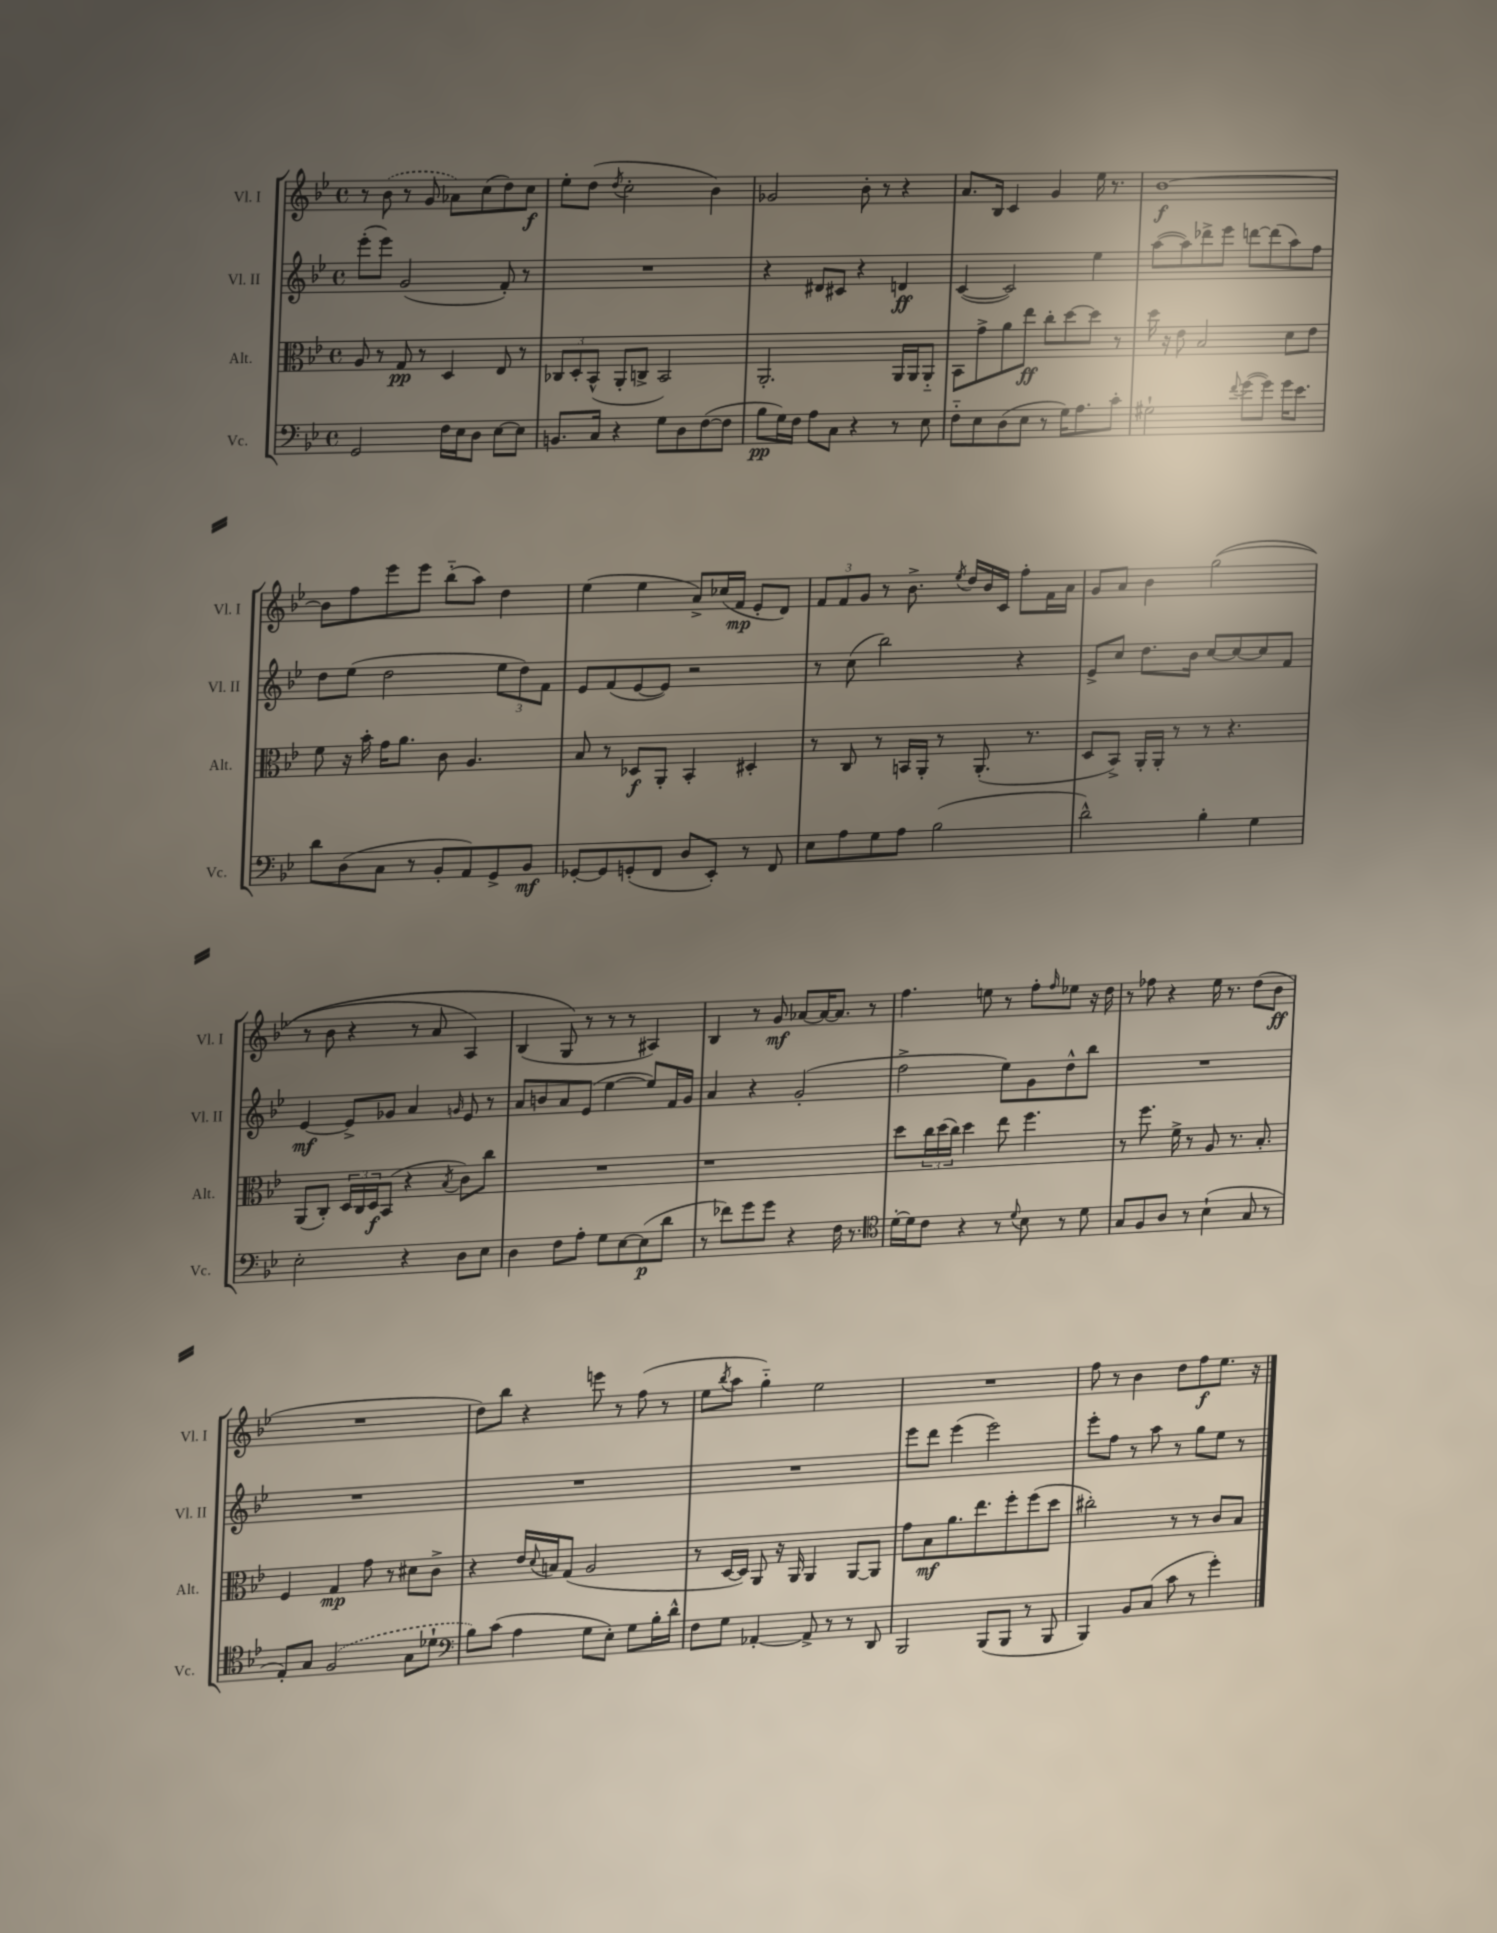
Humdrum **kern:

**kern	**dynam	**kern	**dynam	**kern	**dynam	**kern	**dynam
*part4	*part4	*part3	*part3	*part2	*part2	*part1	*part1
*staff4	*staff4	*staff3	*staff3	*staff2	*staff2	*staff1	*staff1
*I"Vc.	*	*I"Alt.	*	*I"Vl. II	*	*I"Vl. I	*
*I'Vc.	*	*I'Alt.	*	*I'Vl. II	*	*I'Vl. I	*
*clefF4	*	*clefC3	*	*clefG2	*	*clefG2	*
*k[b-e-]	*	*k[b-e-]	*	*k[b-e-]	*	*k[b-e-]	*
*M4/4	*	*M4/4	*	*M4/4	*	*M4/4	*
*met(c)	*	*met(c)	*	*met(c)	*	*met(c)	*
=18	=18	=18	=18	=18	=18	=18	=18
2GG/	.	8A/	.	(8eee-'\L	.	8r	.
.	.	8r	.	8eee-\J)	.	(8b-\	.
.	.	8G/	pp	(2g/	.	8r	.
.	.	8r	.	.	.	8g/	.
16F\LL	.	4D/	.	.	.	8a-X\L)	.
16E-\J	.	.	.	.	.	.	.
8D\J	.	.	.	.	.	(8cc\	.
[8E-\L	.	8E-/	.	8f'/)	.	8dd\)	.
8E-\J]	.	8r	.	8r	.	8cc\J	f
=19	=19	=19	=19	=19	=19	=19	=19
8.BBn/L	.	12C-X/L	.	1r	.	8ee-'\L	.
.	.	12D'/	.	.	.	.	.
.	.	.	.	.	.	(8dd\J	.
.	.	(12BB-^^/J	.	.	.	.	.
16C/Jk	.	.	.	.	.	.	.
.	.	.	.	.	.	8qdd/	.
4r	.	8AA'/L	.	.	.	2cc'\	.
.	.	8Cn^/J	.	.	.	.	.
8G\L	.	2BB-/)	.	.	.	.	.
8D\	.	.	.	.	.	.	.
([8F\	.	.	.	.	.	4b-\)	.
8F\J]	.	.	.	.	.	.	.
=20	=20	=20	=20	=20	=20	=20	=20
8B-\L	pp	2.AA'/	.	4r	.	2g-X/	.
16G\L)	.	.	.	.	.	.	.
16F\JJ	.	.	.	.	.	.	.
8A\L	.	.	.	8d#X/L	.	.	.
8C\J	.	.	.	8c#X/J	.	.	.
4r	.	.	.	4r	.	8b-'\	.
.	.	.	.	.	.	8r	.
8r	.	16AA/LL	.	4dn/	ff	4r	.
.	.	16AA/J	.	.	.	.	.
8E-\	.	8AA/J	.	.	.	.	.
=21	=21	=21	=21	=21	=21	=21	=21
8F\L	.	8BB-\L	.	([4c/	.	8.a/L	.
8E-\	.	8g^\	.	.	.	.	.
.	.	.	.	.	.	16B-/Jk	.
(8D\	.	8a\	.	2c/])	.	4c/	.
8E-\J	.	8ee-\J	ff	.	.	.	.
8r	.	8cc'\L	.	.	.	4g/	.
16G\KL)	.	[8dd\	.	.	.	.	.
8.A\	.	.	.	.	.	.	.
.	.	8dd\J]	.	4ee-\	.	16ee-\	.
.	.	.	.	.	.	8.r	.
8c'\J	.	8r	.	.	.	.	.
=22	=22	=22	=22	=22	=22	=22	=22
2G#X`\	.	16dd\	.	([8aa\L	.	[1b-	f
.	.	16r	.	.	.	.	.
.	.	8e-\	.	8aa\])	.	.	.
.	.	2B-/	.	8ddd-X^\	.	.	.
.	.	.	.	8eee-\J	.	.	.
8qqf/	.	.	.	.	.	.	.
([8g\L	.	.	.	[8dddn\L	.	.	.
8g\J])	.	.	.	(8ddd\]	.	.	.
16g\KL	.	8d\L	.	8aa\)	.	.	.
8.e-\J	.	.	.	.	.	.	.
.	.	8e-\J	.	8ff\J	.	.	.
!!LO:LB:g=z
=23	=23	=23	=23	=23	=23	=23	=23
8d\L	.	8f\	.	8dd\L	.	8b-\L]	.
(8D\	.	16r	.	(8ee-\J	.	8ff\	.
.	.	16b-'\	.	.	.	.	.
8C\J	.	16g\KL	.	2dd\	.	8eee-\	.
.	.	8.a\J	.	.	.	.	.
8r	.	.	.	.	.	8eee-\J	.
8BB-'/L	.	8c\	.	.	.	(8bb-\L	.
8AA/)	.	4.A/	.	.	.	8aa\J)	.
8GG^/	.	.	.	12ee-\L	.	4dd\	.
.	.	.	.	12dd\)	.	.	.
8BB-/J	mf	.	.	.	.	.	.
.	.	.	.	12f\J	.	.	.
=24	=24	=24	=24	=24	=24	=24	=24
[8GG-X'/L	.	8B-/	.	8e-/L	.	(4ee-\	.
8GG-/]	.	8r	.	(8f/	.	.	.
(8GGn'/	.	8D-X/L	f	[8e-/	.	4ee-\	.
8FF/J	.	8AA'/J	.	8e-/J])	.	.	.
8D/L	.	4BB-'/	.	2r	.	8a^/L)	.
8EE-'/J)	.	.	.	.	.	(16cc-X/L	.
.	.	.	.	.	.	16f/JJ	mp
8r	.	4D#X'/	.	.	.	8e-'/L	.
8FF/	.	.	.	.	.	8d/J)	.
=25	=25	=25	=25	=25	=25	=25	=25
8E-\L	.	8r	.	8r	.	12f/L	.
.	.	.	.	.	.	12f/	.
8A\	.	8C/	.	(8cc\	.	.	.
.	.	.	.	.	.	12g/J	.
8G\	.	8r	.	2bb-\)	.	8r	.
8A\J	.	16BBn/LL	.	.	.	8.b-^\	.
.	.	16AA'/JJ	.	.	.	.	.
(2B-\	.	8r	.	.	.	.	.
.	.	.	.	.	.	8qee-/	.
.	.	.	.	.	.	16dd/LL	.
.	.	(8.AA'/	.	.	.	16b-/	.
.	.	.	.	.	.	16c/JJ	.
.	.	.	.	4r	.	8ff'\L	.
.	.	8.r	.	.	.	.	.
.	.	.	.	.	.	16f\L	.
.	.	.	.	.	.	16a\JJ	.
=26	=26	=26	=26	=26	=26	=26	=26
2d^^\)	.	8D/L	.	8e-^/L	.	8g/L	.
.	.	8BB-^/J)	.	8cc/J	.	8a/J	.
.	.	16AA'/LL	.	8.dd\L	.	4b-\	.
.	.	16AA'/JJ	.	.	.	.	.
.	.	8r	.	.	.	.	.
.	.	.	.	16b-\Jk	.	.	.
4B-'\	.	8r	.	[8cc/L	.	((2gg\	.
.	.	4.r	.	8cc/_	.	.	.
4G\	.	.	.	8cc/]	.	.	.
.	.	.	.	8f/J	.	.	.
!!LO:LB:g=z
=27	=27	=27	=27	=27	=27	=27	=27
2E-'\	.	(8AA/L	.	[4e-/	mf	8r	.
.	.	8C'/J)	.	.	.	8b-\	.
.	.	24D/LL	.	8e-^/L]	.	4r	.
.	.	24C/	.	.	.	.	.
.	.	24D/J	f	.	.	.	.
.	.	(8BB-/J	.	8g-X/J	.	.	.
4r	.	4r	.	4a/	.	8r	.
.	.	.	.	.	.	8a/	.
.	.	8qB-/	.	16qqgn/	.	.	.
8D\L	.	8c\L)	.	8e-/	.	4A/)	.
8E-\J	.	8cc\J	.	8r	.	.	.
=28	=28	=28	=28	=28	=28	=28	=28
4D\	.	1r	.	8a/L	.	(4B-/	.
.	.	.	.	8bn/	.	.	.
8F\L	.	.	.	8a/	.	8G/)	.
8A'\J	.	.	.	(8e-/J	.	8r	.
8G\L	.	.	.	[4ee-\	.	8r	.
[8E-\	.	.	.	.	.	8r	.
(8E-\]	p	.	.	8ee-/L])	.	4A#X/)	.
8d\J	.	.	.	16f/L	.	.	.
.	.	.	.	16g/JJ	.	.	.
=29	=29	=29	=29	=29	=29	=29	=29
8r	.	1r	.	4a/	.	4B-/	.
8f-X\L)	.	.	.	.	.	.	.
8g\	.	.	.	4r	.	8r	.
8g\J	.	.	.	.	.	8g/	mf
4r	.	.	.	(2g'/	.	[8a-X/L	.
.	.	.	.	.	.	16a-/K_	.
.	.	.	.	.	.	8.a-/J]	.
16F\	.	.	.	.	.	.	.
8.r	.	.	.	.	.	.	.
.	.	.	.	.	.	8r	.
=30	=30	=30	=30	=30	=30	=30	=30
*clefC4	*	*	*	*	*	*	*
[16d'\LL	.	8dd\L	.	2ff^\	.	4.ff\	.
16d\J]	.	.	.	.	.	.	.
8c\J	.	24cc\L	.	.	.	.	.
.	.	(24dd\	.	.	.	.	.
.	.	24cc\JJ)	.	.	.	.	.
4r	.	4dd\	.	.	.	.	.
.	.	.	.	.	.	8een\	.
8r	.	8ee-\	.	8ee-\L)	.	8r	.
8qqd/	.	.	.	.	.	.	.
8B-\	.	4.ff\	.	8g\	.	8ff'\L	.
.	.	.	.	.	.	16qqff/	.
8r	.	.	.	8dd^^\	.	8ee-X\J	.
8d\	.	.	.	8bb-\J	.	16r	.
.	.	.	.	.	.	16dd\	.
=31	=31	=31	=31	=31	=31	=31	=31
8G/L	.	8r	.	1r	.	8r	.
8F/	.	8.ff\	.	.	.	8ff-X\	.
8A/J	.	.	.	.	.	4r	.
.	.	16f^\	.	.	.	.	.
8r	.	8r	.	.	.	.	.
(4B-`\	.	8A/	.	.	.	16ee-\	.
.	.	.	.	.	.	8.r	.
.	.	8.r	.	.	.	.	.
8G/	.	.	.	.	.	(8dd\L	.
.	.	8.B-'/	.	.	.	.	.
8r	.	.	.	.	.	8b-\J	ff
!!LO:LB:g=z
=32	=32	=32	=32	=32	=32	=32	=32
8E-'/L)	.	4F/	.	1r	.	1r	.
8G/J	.	.	.	.	.	.	.
(2F/	.	4G/	mp	.	.	.	.
.	.	8g\	.	.	.	.	.
.	.	8r	.	.	.	.	.
8G\L	.	8d#X\L	.	.	.	.	.
8d-X`\J	.	8c^\J	.	.	.	.	.
=33	=33	=33	=33	=33	=33	=33	=33
*clefF4	*	*	*	*	*	*	*
8B-\L)	.	4r	.	1r	.	8dd\L)	.
(8c\J	.	.	.	.	.	8bb-\J	.
4A\	.	16e-/LL	.	.	.	4r	.
.	.	8qqd/	.	.	.	.	.
.	.	16Bn/J	.	.	.	.	.
.	.	(8G/J	.	.	.	.	.
8G\L	.	2A/	.	.	.	8eeen\	.
8E-'\J)	.	.	.	.	.	8r	.
8G\L	.	.	.	.	.	(8ff\	.
16B-'\L	.	.	.	.	.	8r	.
16d^^\JJ	.	.	.	.	.	.	.
=34	=34	=34	=34	=34	=34	=34	=34
8F\L	.	8r	.	1r	.	8ee-\L	.
.	.	.	.	.	.	8qbb-/	.
8G\J	.	[16D/LL	.	.	.	8aa\J	.
.	.	16D/JJ])	.	.	.	.	.
[4AA-X'/	.	8AA/	.	.	.	4gg\)	.
.	.	16r	.	.	.	.	.
.	.	16AA/	.	.	.	.	.
8AA-^/]	.	4AA/	.	.	.	2ee-\	.
8r	.	.	.	.	.	.	.
8r	.	[8AA/L	.	.	.	.	.
8DD/	.	8AA/J]	.	.	.	.	.
=35	=35	=35	=35	=35	=35	=35	=35
2BBB-/	.	8g\L	.	8eee-\L	.	1r	.
.	.	8B-\	mf	8ddd\J	.	.	.
.	.	8.a\	.	(4eee-\	.	.	.
.	.	8.ee-\	.	.	.	.	.
(8BBB-/L	.	.	.	2eee-\)	.	.	.
8BBB-/J	.	8ff'\	.	.	.	.	.
8r	.	(8ff\	.	.	.	.	.
8BBB-/	.	8dd\J	.	.	.	.	.
=36	=36	=36	=36	=36	=36	=36	=36
4BBB-/)	.	2cc#X'\)	.	8eee-'\L	.	8ff\	.
.	.	.	.	8ff\J	.	8r	.
8BB-/L	.	.	.	8r	.	4b-\	.
(8C/J	.	.	.	8aa\	.	.	.
8c\	.	8r	.	8r	.	8dd\L	.
8r	.	8r	.	8gg\L	.	8ff\	f
4g'\)	.	8c/L	.	8ee-\J	.	8.ee-\J	.
.	.	8B-/J	.	8r	.	.	.
.	.	.	.	.	.	16r	.
==	==	==	==	==	==	==	==
*-	*-	*-	*-	*-	*-	*-	*-
